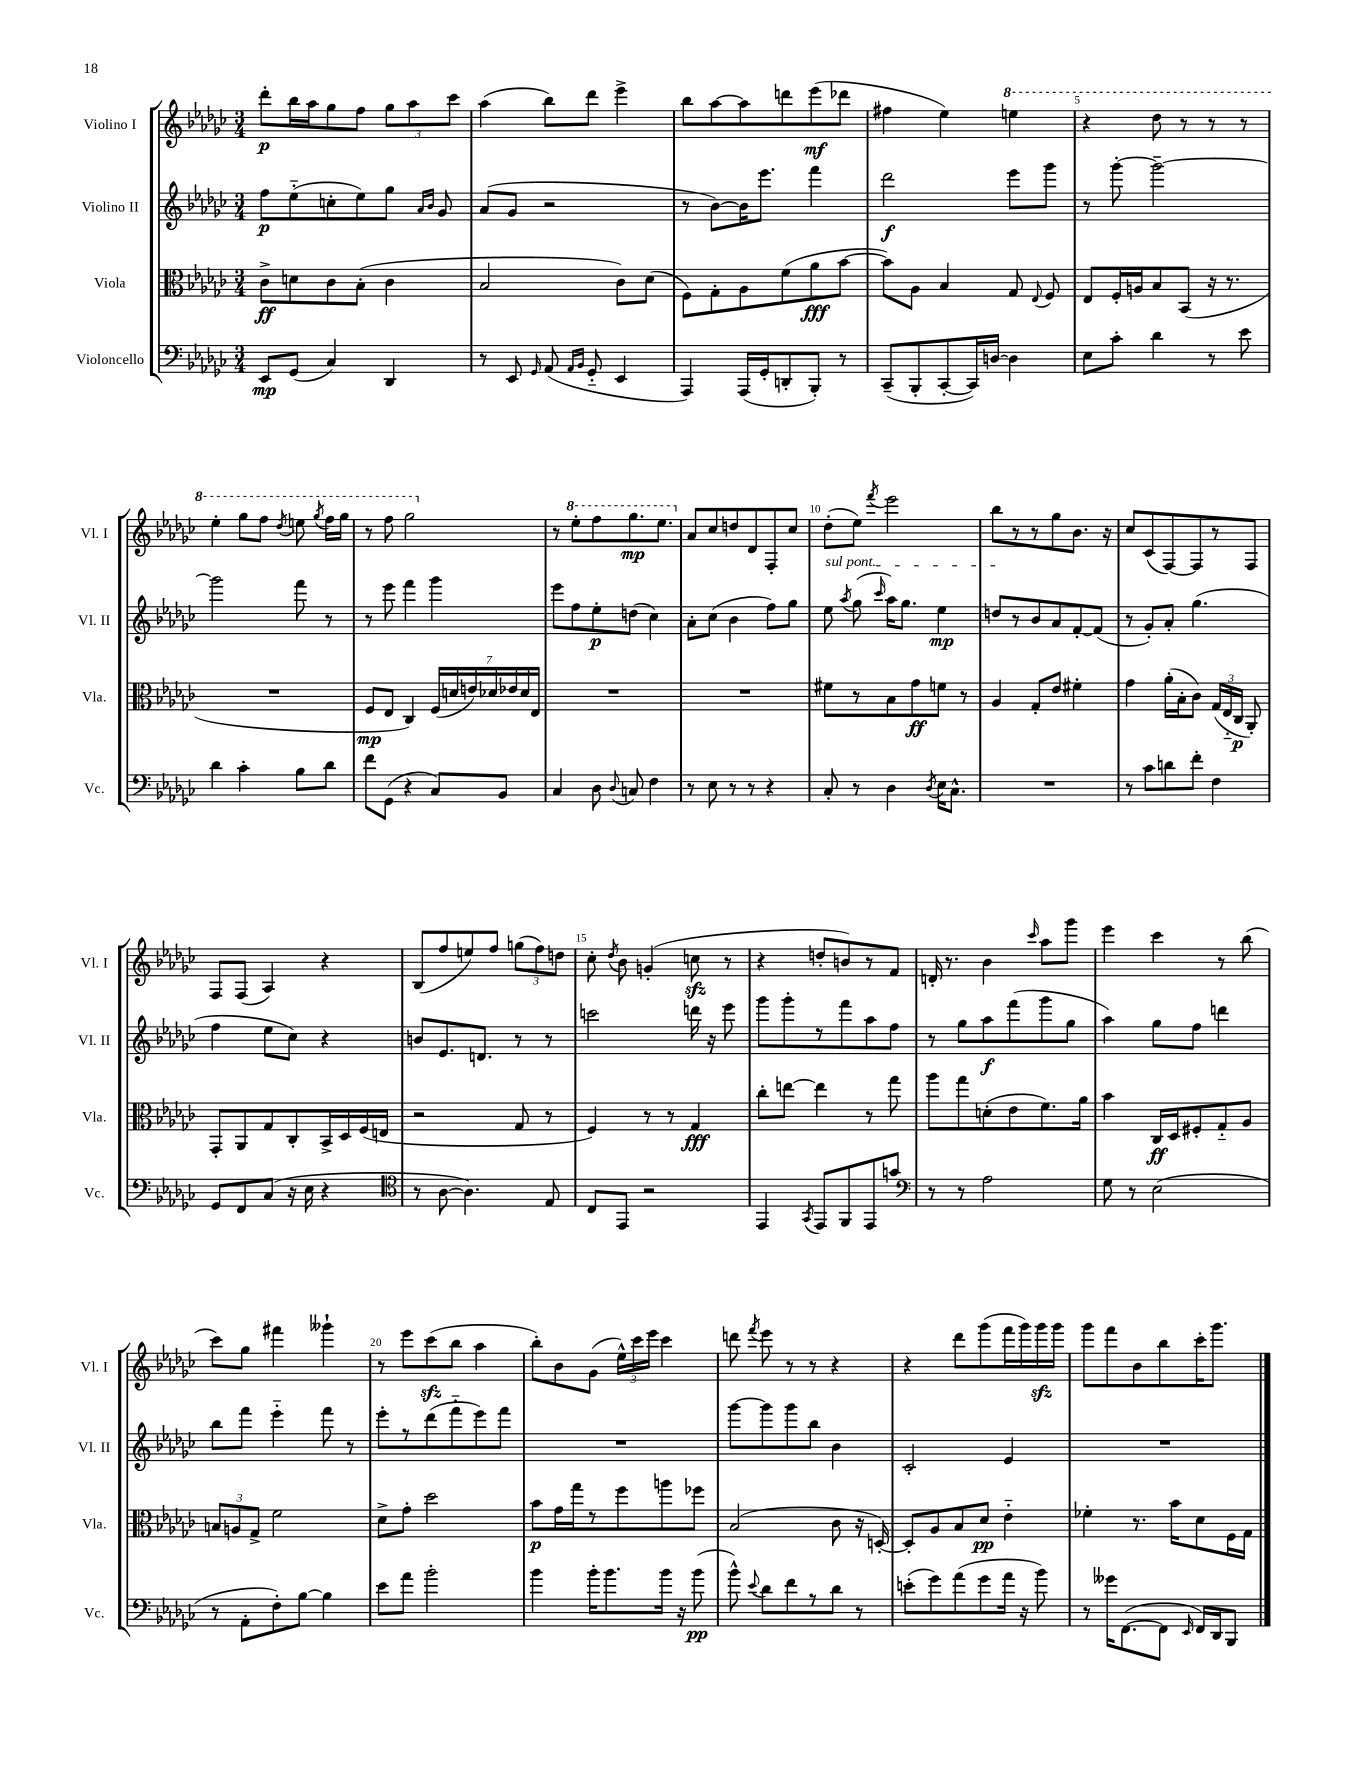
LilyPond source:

<<
\new StaffGroup <<
\new Staff = "s0" \with { instrumentName = "Violino I" shortInstrumentName = "Vl. I" } {
    \clef treble \key ges \major \numericTimeSignature \time 3/4
    \autoBeamOff des'''8[-.\p bes''16 aes''16 ges''8 f''8] \tuplet 3/2 { ges''8[ aes''8 ces'''8] } |
    aes''4( bes''8[) des'''8] ees'''4-> |
    bes''8[ aes''8~ aes''8 d'''8 ees'''8\mf( des'''8] |
    fis''4 ees''4) \ottava #1 e'''4 |
    r4 des'''8 r8 r8 r8 |
    ees'''4-. ges'''8[ f'''8] \acciaccatura { des'''8 } e'''8 \acciaccatura { ges'''8 } f'''16[ ges'''16] |
    r8 f'''8 ges'''2 \ottava #0 |
    r8 \ottava #1 ees'''8[-. f'''8 ges'''8.\mp ees'''8.] \ottava #0 |
    aes'8[ ces''8 d''8 des'8 f8-. ces''8] |
    des''8[-.( ees''8]) \acciaccatura { f'''8 } ees'''2 |
    bes''8[ r8 r8 ges''8 bes'8.] r16 |
    ces''8[ ces'8( f8~) f8 r8 f8] |
    f8[ f8]( aes4) r4 |
    bes8[( f''8 e''8) f''8] \tuplet 3/2 { g''8[( f''8) d''8] } |
    ces''8-. \acciaccatura { des''8 } bes'8 g'4-.( c''8\sfz r8 |
    r4 d''8[-. b'8) r8 f'8] |
    d'16-. r8. bes'4 \grace { ces'''16 } aes''8[ ges'''8] |
    ees'''4 ces'''4 r8 bes''8( |
    ces'''8[) ges''8] fis'''4 geses'''4-! |
    r8 ees'''8[ ces'''8\sfz( bes''8] aes''4 |
    bes''8[-.) bes'8 ges'8]( \tuplet 3/2 { ees''16[-^) ces'''16 ees'''16] } ces'''4 |
    d'''8 \acciaccatura { f'''8 } ees'''8 r8 r8 r4 |
    r4 des'''8[ ges'''8( f'''16 ges'''16) ges'''16\sfz ges'''16] |
    ges'''8[ f'''8 bes'8 bes''8 ces'''16-. ges'''8.] \bar "|." |
}
\new Staff = "s1" \with { instrumentName = "Violino II" shortInstrumentName = "Vl. II" } {
    \clef treble \key ges \major \numericTimeSignature \time 3/4
    \autoBeamOff f''8[\p ees''8-_( c''8-. ees''8) ges''8] \grace { aes'16[ bes'16] } ges'8 |
    aes'8[( ges'8] r2 |
    r8 bes'8[~) bes'16 ees'''8.] f'''4 |
    des'''2\f ees'''8[ ges'''8] |
    r8 ges'''8~-. ges'''2~-- |
    ges'''2 f'''8 r8 |
    r8 ees'''8 f'''4 ges'''4 |
    ees'''8[ f''8 ees''8-.\p d''8]( ces''4) |
    aes'8[-. ces''8]( bes'4 f''8[) ges''8] |
    \once \override TextSpanner.bound-details.left.text = \markup { \italic "sul pont." } ees''8\startTextSpan \acciaccatura { aes''8 } ges''8( \grace { ces'''16 } aes''16[) ges''8.] ees''4\mp |
    d''8[\stopTextSpan r8 bes'8 aes'8 f'8~-. f'8]( |
    r8 ges'8[-.) aes'8]-. ges''4.( |
    f''4 ees''8[ ces''8]) r4 |
    b'8[ ees'8. d'8.] r8 r8 |
    c'''2 d'''16 r16 ees'''8 |
    ges'''8[ ges'''8-. r8 f'''8 aes''8 f''8] |
    r8 ges''8[ aes''8\f f'''8( ges'''8 ges''8] |
    aes''4) ges''8[ f''8] d'''4 |
    bes''8[ f'''8] ees'''4-_ f'''8 r8 |
    ees'''8[-. r8 des'''8( f'''8-_ ees'''8) f'''8] |
    R2. |
    ges'''8[~ ges'''8 ges'''8 bes''8] bes'4 |
    ces'2-. ees'4 |
    R2. \bar "|." |
}
\new Staff = "s2" \with { instrumentName = "Viola" shortInstrumentName = "Vla." } {
    \clef alto \key ges \major \numericTimeSignature \time 3/4
    \autoBeamOff ces'8[->\ff d'8 ces'8 bes8]-.( ces'4 |
    bes2 ces'8[) des'8]( |
    f8[) ges8-. aes8 f'8( aes'8\fff bes'8]~ |
    bes'8[) aes8] bes4 ges8 \appoggiatura { ees8 } f8 |
    ees8[ f16-. a16 bes8 bes,8]( r16 r8. |
    R2. |
    f8[\mp ees8] ces4) \tuplet 7/4 { f16[( d'16 e'16) des'16 ees'16 des'16 ees16] } |
    R2. |
    R2. |
    fis'8[ r8 bes8 ges'8\ff f'8] r8 |
    aes4 ges8[-. ees'8] fis'4-. |
    ges'4 aes'16[-.( bes16-. ces'8]) \tuplet 3/2 { ges16[( ees16-_ ces16]\p } aes,8-.) |
    ges,8[-. aes,8 ges8 ces8-. bes,16-> des16 f16( e16] |
    r2 ges8 r8 |
    f4) r8 r8 ges4\fff |
    ces''8[-. e''8]~ e''4 r8 ges''8 |
    aes''8[ ges''8 d'8-.( ees'8 f'8.) aes'16] |
    bes'4 ces16[\ff des16 fis8-. ges8-_ aes8] |
    \tuplet 3/2 { b8[ a8 ges8]-> } f'2 |
    des'8[-> ges'8]-. des''2 |
    bes'8[\p ges'16 ges''16 r8 f''8 a''8 fes''8] |
    bes2( ces'8 r16 d16~-.) |
    d8[-. aes8 bes8 des'8]\pp ees'4-_ |
    fes'4-. r8. bes'16[ des'8 f16 ges16] \bar "|." |
}
\new Staff = "s3" \with { instrumentName = "Violoncello" shortInstrumentName = "Vc." } {
    \clef bass \key ges \major \numericTimeSignature \time 3/4
    \autoBeamOff ees,8[\mp ges,8]( ces4) des,4 |
    r8 ees,8 \grace { ges,16 } aes,8( \grace { aes,16[ bes,16] } ges,8-_ ees,4 |
    aes,,4) aes,,16[( ges,16-. d,8-. bes,,8]-.) r8 |
    ces,8[--( bes,,8-. ces,8~-. ces,16) d16]~ d4 |
    ees8[ ces'8]-. des'4 r8 ees'8 |
    des'4 ces'4-. bes8[ des'8] |
    f'8[ ges,8]( r4 ces8[) bes,8] |
    ces4 des8 \appoggiatura { des8 } c8 f4 |
    r8 ees8 r8 r8 r4 |
    ces8-. r8 des4 \acciaccatura { des8 } ees16[ ces8.]-^ |
    R2. |
    r8 ces'8[ d'8 f'8]-. f4 |
    ges,8[ f,8 ces8]( r16 ees16 r4 |
    \clef tenor r8 aes8~ aes4.) ees8 |
    ces8[ ees,8] r2 |
    ees,4 \acciaccatura { ges,8 } ees,8[ f,8 ees,8 g'8] |
    \clef bass r8 r8 aes2 |
    ges8 r8 ees2( |
    r8 aes,8[-. f8-.) bes8]~ bes4 |
    ees'8[ aes'8] bes'2-. |
    bes'4 bes'16[-. bes'8. bes'16] r16 bes'8\pp( |
    bes'8-^) \appoggiatura { ees'8 } des'8[ f'8 r8 des'8] r8 |
    e'8[-.( ges'8) aes'8( ges'8 aes'16] r16 bes'8) |
    r8 geses'16[ f,8.~( f,8] \grace { ees,16 } f,16[) des,16 bes,,8] \bar "|." |
}
>>
>>
\layout { \context { \Score \override BarNumber.break-visibility = ##(#f #t #t) barNumberVisibility = #(every-nth-bar-number-visible 5) } }
